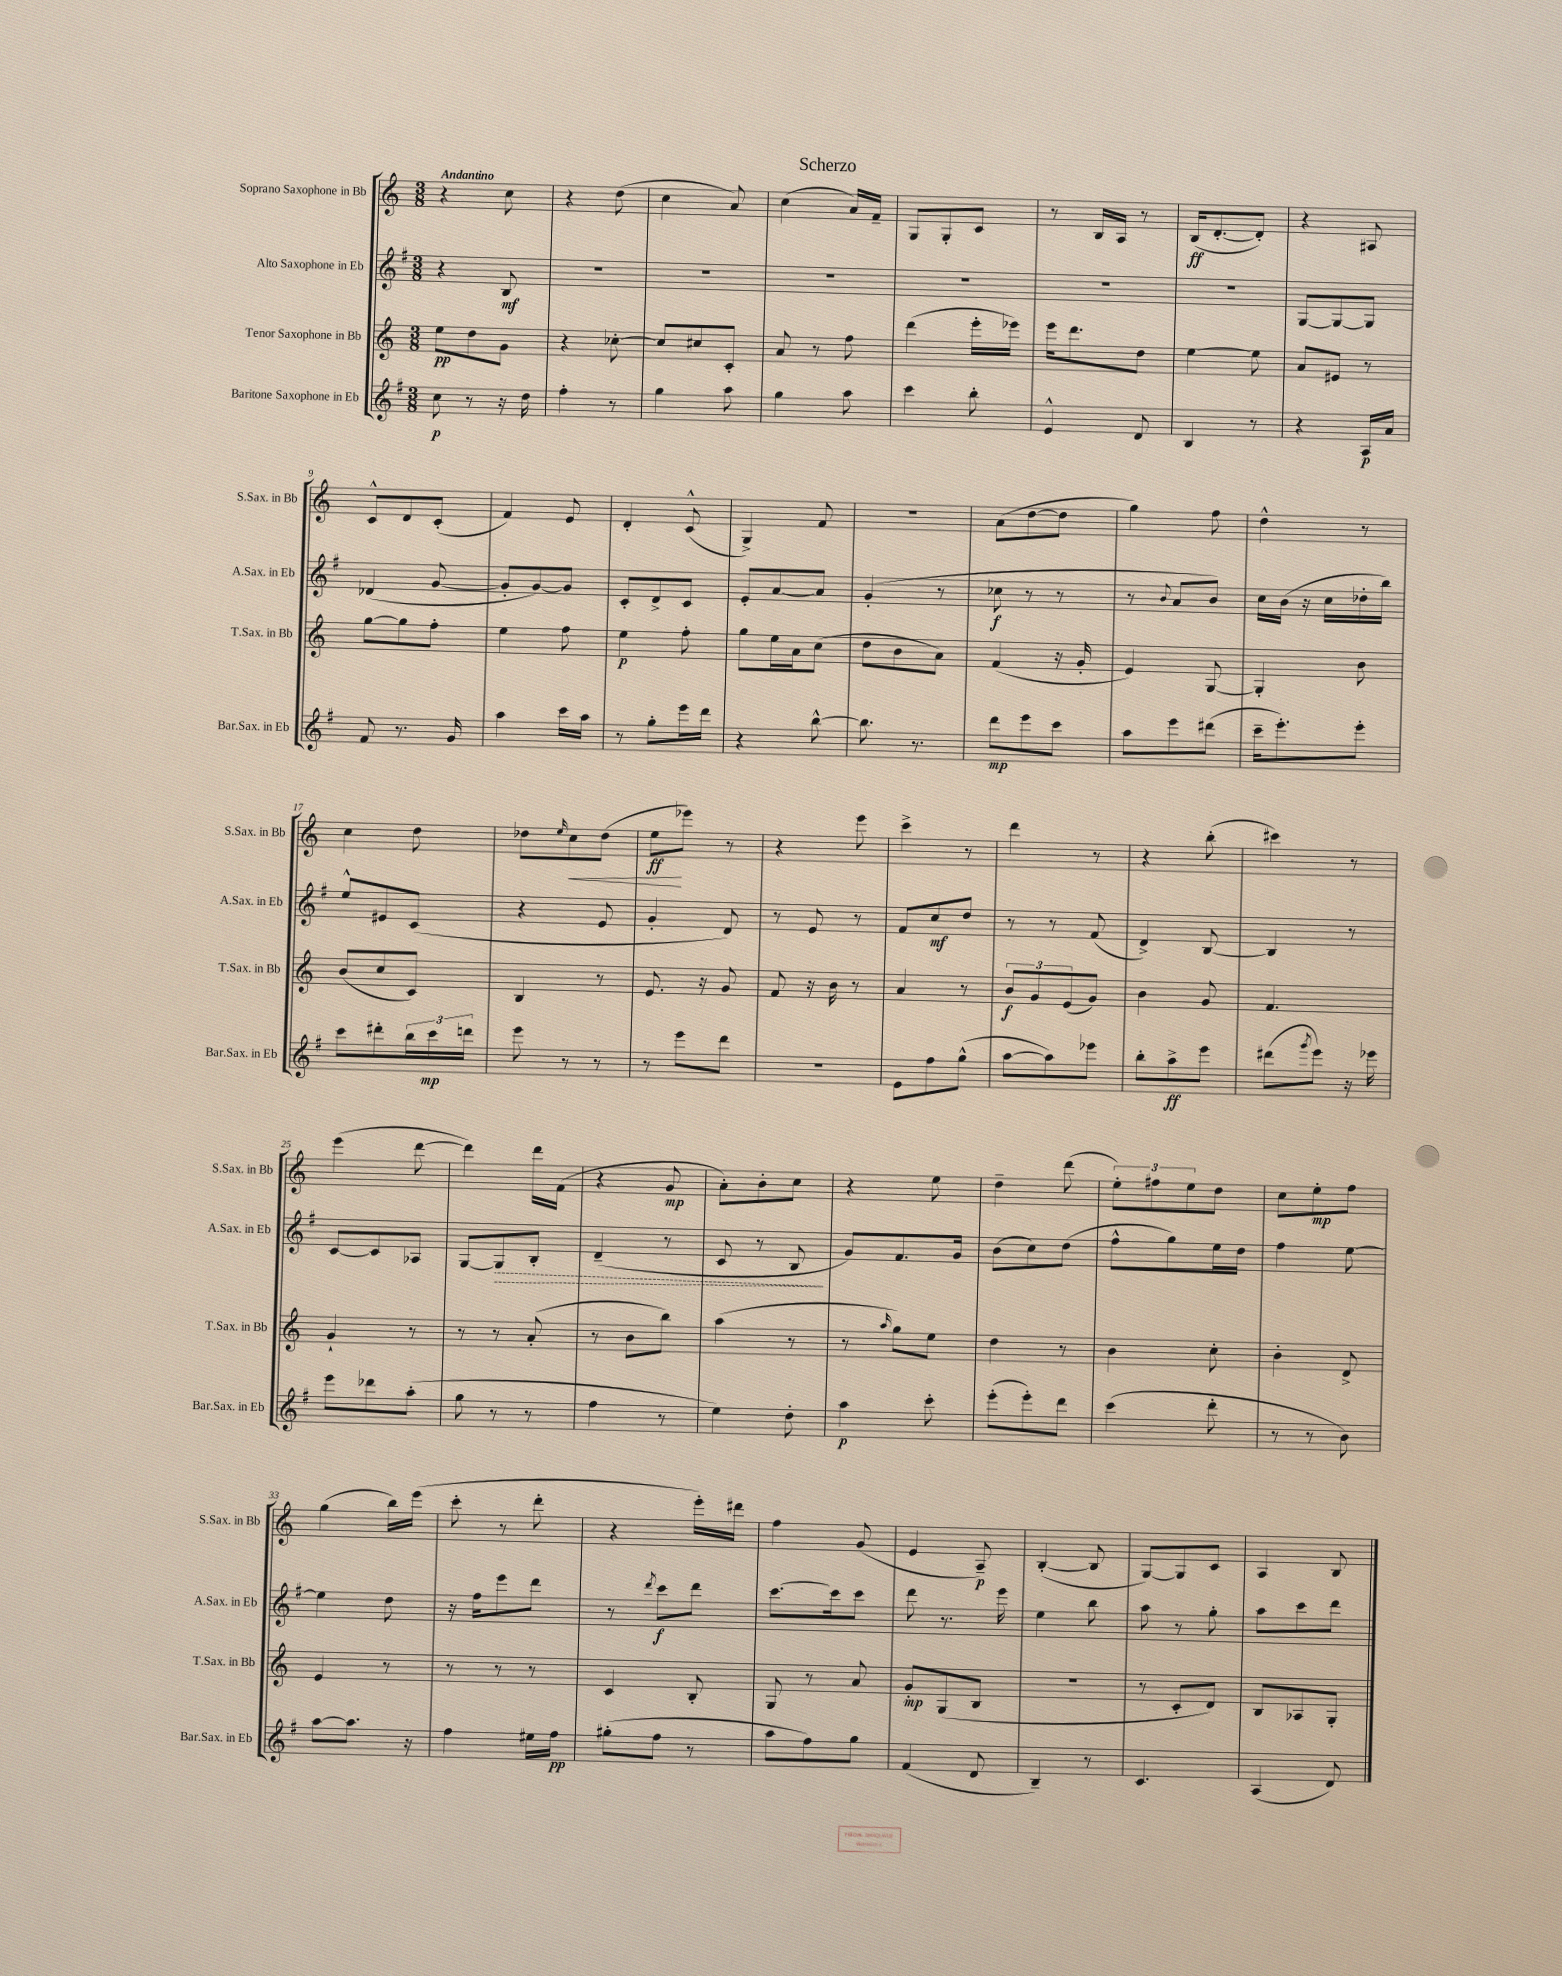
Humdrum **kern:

**kern	**kern	**kern	**kern
*staff4	*staff3	*staff2	*staff1
*clefG2	*clefG2	*clefG2	*clefG2
*k[f#]	*k[]	*k[f#]	*k[]
*M3/8	*M3/8	*M3/8	*M3/8
8cc	8ee	4r	4r
8r	8dd	.	.
16r	8g	8B	8cc
16dd	.	.	.
=	=	=	=
4ff#'	4r	4.r	4r
8r	[8cc-'	.	(8dd
=	=	=	=
4gg	8cc-]	4.r	4cc
.	8cc#	.	.
8aa	8c'	.	8a)
=	=	=	=
4gg	8a	4.r	(4cc
.	8r	.	.
8aa	8ff	.	16a)
.	.	.	16f~
=	=	=	=
4ccc	(4ddd	4.r	8G
.	.	.	8G'
8bb'	16eee'	.	8c
.	16eee-)	.	.
=	=	=	=
4e^^	16eee	4.r	8r
.	8.ddd	.	.
.	.	.	16B
.	.	.	16A
8d	8dd	.	8r
=	=	=	=
4B	[4ee	4.r	(16B
.	.	.	[8.d'
8r	8ee]	.	8d'])
=	=	=	=
4r	8a	[8G	4r
.	8e#	8G_	.
16A	8r	8G]	8A#
16a	.	.	.
=	=	=	=
8f#	[8gg	(4d-	8c^^
8.r	8gg]	.	8d
.	8ff'	[8g	(8c'
16g	.	.	.
=	=	=	=
4aa	4ee	8g']	4f)
.	.	[8g)	.
16ccc	8ff	8g]	8e
16aa	.	.	.
=	=	=	=
8r	4ee	8c'	4d'
8gg'	.	8d^	.
16eee	8ff'	8c	(8c^^
16ddd	.	.	.
=	=	=	=
4r	8gg	8e'	4G^)
.	16ee	[8a	.
.	16a	.	.
[8bb^^	(8cc	8a]	8f
=	=	=	=
8.bb]	8dd	(4g'	4.r
.	8b	.	.
8.r	.	.	.
.	8a)	8r	.
=	=	=	=
8ddd	(4f	8cc-	(8a
8eee	.	8r	[8dd
8ccc	16r	8r	8dd]
.	16g'	.	.
=	=	=	=
8aa	4e)	8r	4gg)
.	.	8qqb	.
8eee	.	8a	.
(8ddd#	[8G	8b)	8ff
=	=	=	=
16ccc~	4G']	16cc	4dd^^
8.eee')	.	(16b	.
.	.	16r	.
.	.	16cc	.
8eee'	8b	16dd-'	8r
.	.	16bb)	.
=	=	=	=
8ccc	(8b	8ee^^	4cc
8ddd#'	8cc	8e#	.
24bb	8c)	(8c	8dd
24ccc	.	.	.
24ddd	.	.	.
=	=	=	=
8eee	4B	4r	8dd-
.	.	.	16qqee
8r	.	.	8cc
8r	8r	8e	(8dd-
=	=	=	=
8r	8.e	4g'	8ee
8eee	.	.	8eee-)
.	16r	.	.
8ddd	8g	8d)	8r
=	=	=	=
4.r	8f	8r	4r
.	16r	8e	.
.	16b	.	.
.	8r	8r	8eee
=	=	=	=
8e	4a	8f#	4ccc^
8ff#	.	8cc	.
(8gg^^	8r	8dd	8r
=	=	=	=
[8aa	12b	8r	4ddd
.	12g	.	.
8aa])	.	8r	.
.	(12e	.	.
8eee-	8g)	(8f#	8r
=	=	=	=
8bb'	4b	4d^)	4r
8aa^	.	.	.
8eee	8g	[8B	(8bb'
=	=	=	=
(8ddd#	4.f	4B]	4ccc#)
8qggg	.	.	.
8eee)	.	.	.
16r	.	8r	8r
16eee-	.	.	.
=	=	=	=
8eee	4g`	[8c	(4eee
8ddd-	.	8c]	.
(8aa'	8r	8A-	[8ddd
=	=	=	=
8gg	8r	[8G	4ddd])
8r	8r	8G]	.
8r	(8a'	8B'	16ddd
.	.	.	(16f
=	=	=	=
4ff#	8r	(4d~	4r
.	8b	.	.
8r	8bb)	8r	8g
=	=	=	=
4ee)	(4aa	8c	8a')
.	.	8r	8b'
8dd'	8r	8B	8cc
=	=	=	=
4aa	8r	8g)	4r
.	16qqaa	.	.
.	8gg)	8.f#	.
8ccc'	8ee	.	8ee
.	.	16g	.
=	=	=	=
(8eee'	4dd	(8b	4dd~
8eee')	.	8cc)	.
8ddd	8r	(8dd	(8ddd
=	=	=	=
(4ccc	4b	8ff#^^	12ee')
.	.	.	12ff#
.	.	8gg)	.
.	.	.	12ee
8ddd'	8cc'	16ee	8dd
.	.	16dd	.
=	=	=	=
8r	4b'	4ff#	8cc
8r	.	.	8ee'
8b)	8d^	[8ee	8ff
=	=	=	=
[8aa	4e	4ee]	(4gg
8.aa]	.	.	.
.	8r	8dd	16bb)
16r	.	.	(16eee
=	=	=	=
4ff#	8r	16r	8ccc'
.	.	16ff#	.
.	8r	8eee	8r
16ee#	8r	8ddd	8ddd'
16ff#	.	.	.
=	=	=	=
(8gg#'	4c	8r	4r
.	.	8qddd	.
8ff#	.	8ccc	.
8r	8B'	8ddd	16eee')
.	.	.	16ddd#
=	=	=	=
8aa	8G	[8.ccc	4ff
8ff#)	8r	.	.
.	.	16ccc]	.
8gg	8a	8ccc	(8g
=	=	=	=
(4f#	8g'	8ddd	4e
.	(8G	8.r	.
8d	8B	.	8A~)
.	.	16eee	.
=	=	=	=
4B~)	4.r	4ee	([4B'
8r	.	8bb	8B]
=	=	=	=
4.c	8r	8aa	[8G)
.	8c'	8r	8G]
.	8d)	8gg'	8c
=	=	=	=
(4A	8B	8aa	4A
.	8A-	8ccc	.
8d)	8G'	8ddd	8B
==	==	==	==
*-	*-	*-	*-
